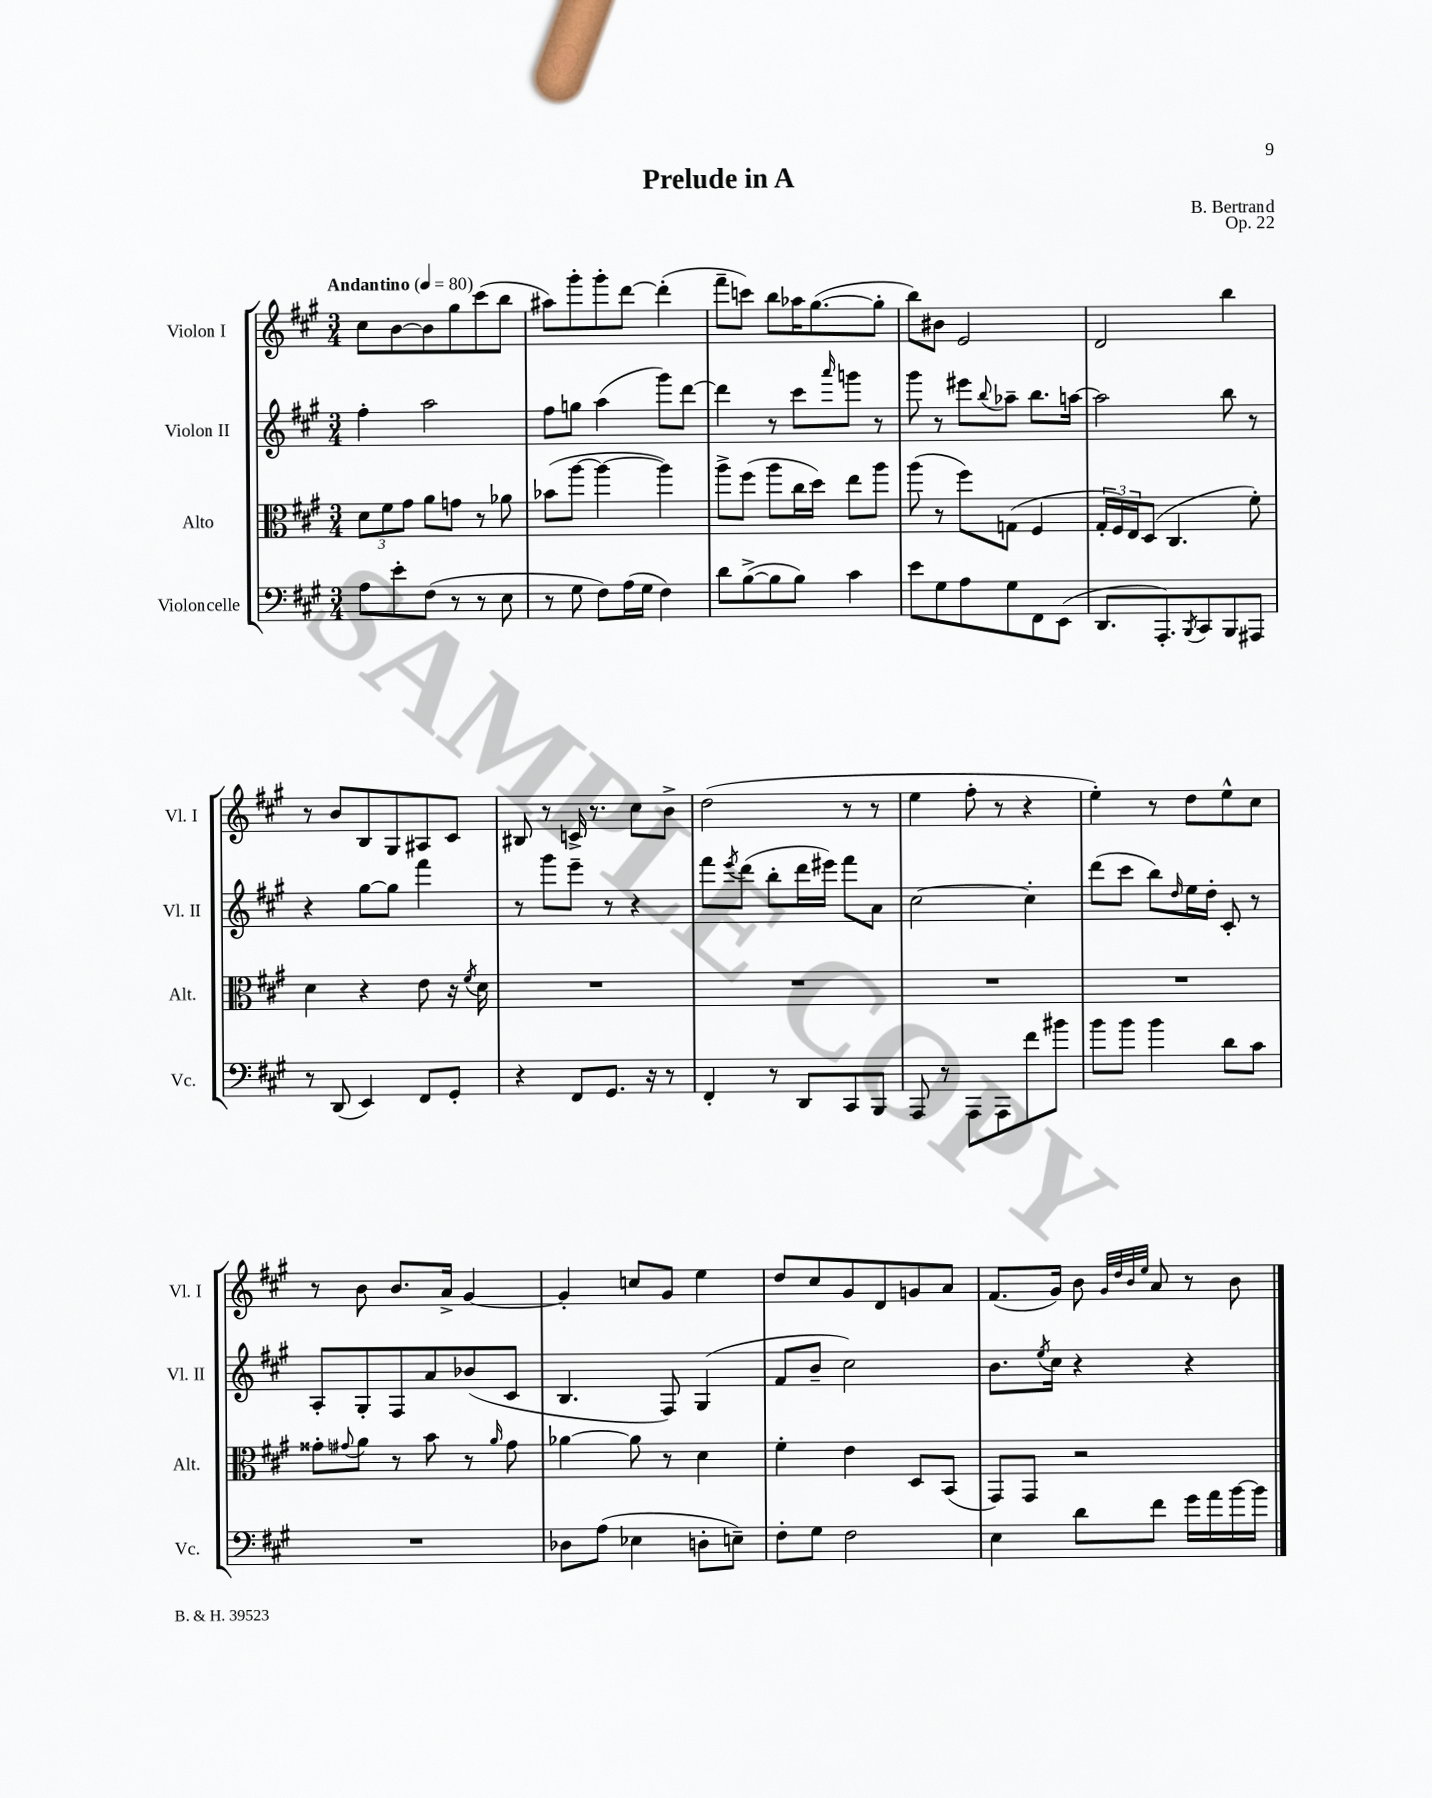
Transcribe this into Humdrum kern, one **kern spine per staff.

**kern	**kern	**kern	**kern
*part4	*part3	*part2	*part1
*staff4	*staff3	*staff2	*staff1
*I"Violoncelle	*I"Alto	*I"Violon II	*I"Violon I
*I'Vc.	*I'Alt.	*I'Vl. II	*I'Vl. I
*clefF4	*clefC3	*clefG2	*clefG2
*k[f#c#g#]	*k[f#c#g#]	*k[f#c#g#]	*k[f#c#g#]
*M3/4	*M3/4	*M3/4	*M3/4
*MM80	*MM80	*MM80	*MM80
=1	=1	=1	=1
!	!	!	!LO:TX:a:B:t=Andantino
8A\L	12d\L	4ff#'\	8cc#\L
.	12f#\	.	.
8e'\	.	.	[8b\
.	12g#\J	.	.
(8F#\J	8a\L	2aa\	8b\]
8r	8gn\J	.	8gg#\
8r	8r	.	(8ccc#\
8E\	8a-X\	.	8bb\J
=2	=2	=2	=2
8r	(8b-X\L	8ff#\L	8aa#X\L)
8G#\	[8aa\J	8ggn\J	8ggg#'\
8F#\L)	4aa\_	(4aa\	8ggg#'\
(16A\L	.	.	[8ddd\J
16G#\JJ	.	.	.
4F#\)	4aa\])	8ggg#\L)	(4ddd'\]
.	.	[8ddd\J	.
=3	=3	=3	=3
8d\L	8aa^\L	4ddd\]	8fff#~\L
([8B^\	(8ff#\J	.	8cccn\J)
8B\]	8aa\L	8r	8bb\L
8B\J)	16cc#\L	8ccc#\L	16aa-X\K
.	16dd\JJ)	.	([8.gg#\
.	.	16qqaaa/	.
4c#\	8ee\L	8gggn\J	.
.	8aa\J	8r	8gg#'\J]
=4	=4	=4	=4
8e\L	(8aa\	8ggg#\	8bb\L)
8G#\	8r	8r	8b#X\J
8A\	8ff#\L)	8eee#X\L	2e/
.	.	8qqbb/	.
8G#\	(8Gn\J	8aa-X~\J	.
8FF#\	4F#/	8.bb\L	.
(8EE\J	.	.	.
.	.	[16aan\Jk	.
=5	=5	=5	=5
8.DD/L	24G#'/LL	2aa\]	2d/
.	24F#/)	.	.
.	24E/J	.	.
.	(8D/J	.	.
8.AAA'/)	.	.	.
.	4.C#/	.	.
8qBBB/	.	.	.
8CC#/	.	.	.
8BBB/	.	8bb\	4bb\
8AAA#X/J	8f#'\)	8r	.
!!LO:LB:g=z
=6	=6	=6	=6
8r	4d\	4r	8r
(8DD/	.	.	8b/L
4EE/)	4r	[8gg#\L	8B/
.	.	8gg#\J]	8G#/
8FF#/L	8e\	4fff#\	8A#X/
8GG#'/J	16r	.	8c#/J
.	8qf#/	.	.
.	16d\	.	.
=7	=7	=7	=7
4r	2.r	8r	8B#X/
.	.	8ggg#\L	8r
8FF#/L	.	8eee~\J	16cn^/
.	.	.	8.r
8.GG#/J	.	8r	.
.	.	4r	8cc#\L
16r	.	.	.
8r	.	.	8b^\J
=8	=8	=8	=8
4FF#'/	2.r	8fff#\L	(2dd\
.	.	8qeee/	.
.	.	(8ddd\J	.
8r	.	8bb'\L	.
8DD/L	.	16ddd\L	.
.	.	16eee#X\JJ)	.
8CC#/	.	8fff#\L	8r
8BBB/J	.	8a\J	8r
=9	=9	=9	=9
8AAA/	2.r	[2cc#\	4ee\
8r	.	.	.
8AAA\L	.	.	8ff#'\
8AAA\	.	.	8r
8f#\	.	4cc#'\]	4r
8b#X\J	.	.	.
=10	=10	=10	=10
8b\L	2.r	(8ddd\L	4ee'\)
8b\J	.	8ccc#\J	.
4b\	.	8bb\L)	8r
.	.	16qqdd/	.
.	.	16ee\L	8dd\L
.	.	16dd'\JJ	.
8d\L	.	8c#'/	8ee^^\
8c#\J	.	8r	8cc#\J
!!LO:LB:g=z
=11	=11	=11	=11
2.r	8g##X'\L	8A'/L	8r
.	8qqg#X/	.	.
.	8a\J	8G#'/	8b\
.	8r	8F#/	8.b/L
.	8b\	8a/	.
.	.	.	16a^/Jk
.	8r	(8b-X/	[4g#/
.	16qqa/	.	.
.	8g#\	8c#/J	.
=12	=12	=12	=12
8D-X\L	[4a-X\	4.B/	4g#'/]
(8A\J	.	.	.
4E-X\	8a-\]	.	8ccn/L
.	8r	8F#/)	8g#/J
8Dn'\L	4d\	(4G#/	4ee\
8En~\J)	.	.	.
=13	=13	=13	=13
8F#'\L	4f#'\	8f#/L	8dd/L
8G#\J	.	8b~/J	8cc#/
2F#\	4e\	2cc#\)	8g#/
.	.	.	8d/
.	8D/L	.	8gn/
.	(8BB/J	.	8a/J
=14	=14	=14	=14
4E\	8GG#/L)	8.b\L	(8.f#/L
.	8GG#/J	.	.
.	.	8qee/	.
.	.	16cc#\Jk	16g#/Jk)
8d\L	2r	4r	8b\
.	.	.	32qqg#/LLL
.	.	.	32qqdd/
.	.	.	32qqb/
.	.	.	32qqee/JJJ
8f#\J	.	.	8a/
16g#\LL	.	4r	8r
16a\	.	.	.
[16b\	.	.	8b\
16b\JJ]	.	.	.
==	==	==	==
*-	*-	*-	*-
